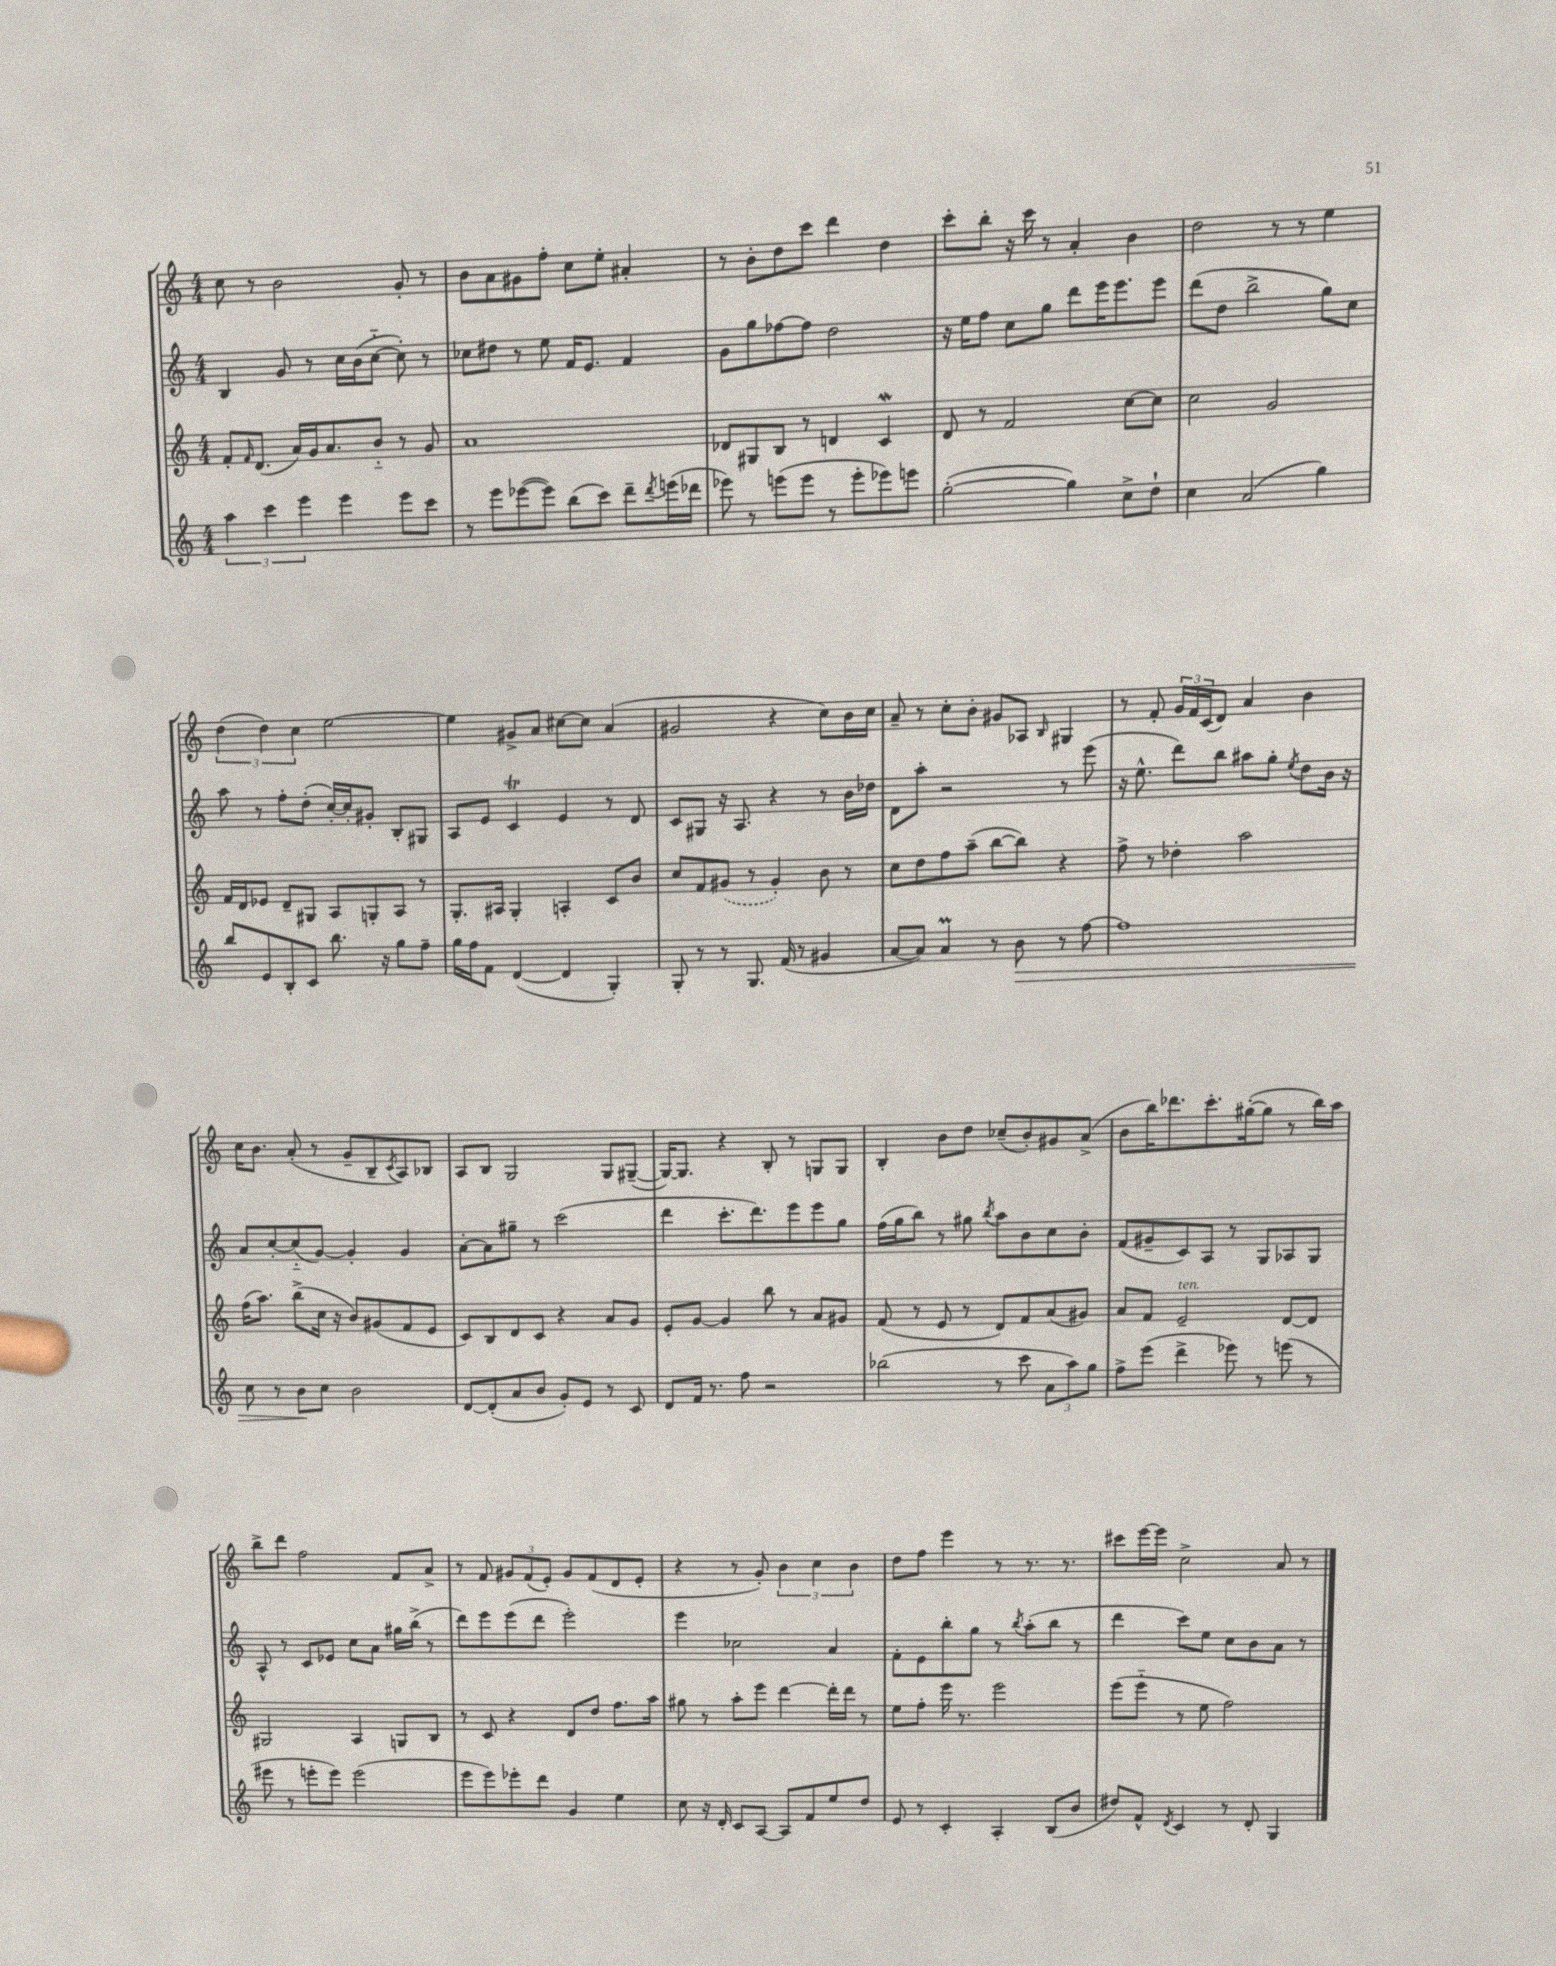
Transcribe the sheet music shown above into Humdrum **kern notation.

**kern	**dynam	**kern	**kern	**kern
*part4	*part4	*part3	*part2	*part1
*staff4	*staff4	*staff3	*staff2	*staff1
*clefG2	*	*clefG2	*clefG2	*clefG2
*k[]	*	*k[]	*k[]	*k[]
*M4/4	*	*M4/4	*M4/4	*M4/4
=18	=18	=18	=18	=18
6aa\	.	8f'/L	4B/	8cc\
.	.	16qqf/	.	.
.	.	(8.d/J	.	8r
6ccc\	.	.	.	.
.	.	.	8g/	2b\
.	.	16a/LL)	.	.
6eee\	.	.	.	.
.	.	16g/J	8r	.
.	.	8.a/	.	.
4eee\	.	.	16cc\LL	.
.	.	.	(16b\J	.
.	.	8b/J	[8cc\J	.
8eee\L	.	8r	8cc'\])	8g'/
8ccc\J	.	8g/	8r	8r
=19	=19	=19	=19	=19
8r	.	1a	8cc-X\L	8b\L
8eee\L	.	.	8dd#X\J	8a\
([8eee-X\	.	.	8r	8g#X\
8eee-\J])	.	.	8ee\	8ff'\J
(8bb\L	.	.	16f/KL	8cc\L
.	.	.	8.e/J	.
8ccc\J)	.	.	.	8ee'\J
8ddd~\L	.	.	4f/	4a#X'/
8qddd/	.	.	.	.
(16eeen\L	.	.	.	.
16ddd-X\JJ	.	.	.	.
=20	=20	=20	=20	=20
8eee-X\)	.	8d-X/L	8g\L	8r
8r	.	8G#X/	8gg\	8b'\L
(8eeen\L	.	8B/J	[8ff-X\	8dd\
8eee\J	.	8r	8ff-\J]	8ccc\J
8r	.	4dn/	2dd\	4ddd\
8eee'\L	.	.	.	.
8eee-X\)	.	4cw/	.	4dd\
8eeen\J	.	.	.	.
=21	=21	=21	=21	=21
([2gg'\	.	8d/	16r	8ccc'\L
.	.	.	16ee\KL	.
.	.	8r	8ff\J	8bb'\J
.	.	2f/	8cc\L	16r
.	.	.	.	16ccc\
.	.	.	8gg\J	8r
4gg\])	.	.	8ddd\L	4a'/
.	.	.	16eee\K	.
.	.	.	8.eee\	.
8cc^\L	.	[8cc\L	.	4b\
8dd`\J	.	8cc\J]	8eee\J	.
=22	=22	=22	=22	=22
4cc\	.	2cc\	(8ddd\L	2dd\
.	.	.	8dd\J	.
(2a/	.	.	2bb^\	.
.	.	2g/	.	8r
.	.	.	.	8r
4gg\)	.	.	8gg\L)	4ee\
.	.	.	8cc\J	.
!!LO:LB:g=z
=23	=23	=23	=23	=23
8bb/L	.	16f/LL	8aa\	(6dd\
.	.	16d/J	.	.
8e/	.	8e-X/J	8r	.
.	.	.	.	6dd\)
8B'/	.	8d~/L	8ff'\L	.
.	.	.	.	6cc\
8c/J	.	8G#X/J	(8dd'\J	.
8.bb\	.	8A/L	[16cc'/LL)	[2ee\
.	.	.	16cc'/J]	.
.	.	8Gn'/	8g#X'/J	.
16r	.	.	.	.
8gg\L	.	8A/J	8B'/L	.
8ff~\J	.	8r	8G#X/J	.
=24	=24	=24	=24	=24
16gg\LL	.	8.G'/L	8A/L	4ee\]
16ff\J	.	.	.	.
8f\J	.	.	8e/J	.
.	.	16A#X/Jk	.	.
([4d/	.	4G'/	4cT/	8g#X^/L
.	.	.	.	8a/J
4d/]	.	4An'/	4e/	[8cc#X\L
.	.	.	.	8cc#\J]
4G'/)	.	8c/L	8r	(4a/
.	.	8b/J	8d/	.
=25	=25	=25	=25	=25
8G'/	.	8cc/L	8c/L	2g#X/
8r	.	8f/	8G#X/J	.
8r	.	(8g#X/J	16r	.
.	.	.	8.A/	.
8.G/	.	8r	.	.
.	.	4g#'/)	4r	4r
(16f/	.	.	.	.
8r	.	.	.	.
4g#X/	.	8b\	8r	8cc\L)
.	.	8r	16b\LL	16b\L
.	.	.	16dd-X\JJ	16cc\JJ
=26	=26	=26	=26	=26
[8a/L	.	8cc\L	8d\L	8a~/
8a/J])	.	8dd\	8aa'\J	8r
4aM/	.	8ff\	2r	8cc'\L
.	.	(8aa~\J	.	8b'\J
8r	.	[8bb\L	.	8g#X/L
!	!LO:HP:b	!	!	!
8b\	>	8bb\J])	.	8A-X/J
.	.	.	.	16qqB/
8r	.	4r	8r	4G#X/
[8ff\	.	.	(8eee\	.
=27	=27	=27	=27	=27
1ff]	.	8ff^\	16r	8r
.	.	.	8.ee^^\	.
.	.	8r	.	8f'/
.	.	4dd-X'\	8ddd\L)	24g/LL
.	.	.	.	24f/
.	.	.	.	(24c/J
.	.	.	8bb\J	8d/J)
.	.	2aa\	8aa#X\L	4a/
.	.	.	8gg'\J	.
.	.	.	8qee/	.
.	.	.	8dd\L	4b\
.	.	.	16b\Jk	.
.	.	.	16r	.
!!LO:LB:g=z
=28	=28	=28	=28	=28
8cc\	.	(16ff\KL	8a/L	16cc\KL
.	.	8.aa\J)	.	8.b\J
8r	.	.	[8cc'/	.
8b\L	.	(8bb^\L	(8cc/]	(8a'/
8cc\J	]	16cc\Jk	[8g/J)	8r
.	.	16r	.	.
2b\	.	8b/L)	4g'/]	8g~/L
.	.	(8g#X/	.	8B~/
.	.	.	.	8qc/
.	.	8f/	4g/	8A/)
.	.	8e/J	.	8B-X/J
=29	=29	=29	=29	=29
[8d/L	.	8c/L)	[8a'\L	8A/L
(8d'/]	.	8B/	8a\]	8B/J
8a/	.	8d/	8gg#X~\J	2G/
8b/J	.	8c/J	8r	.
8g'/L)	.	4r	(2ccc\	.
8e/J	.	.	.	.
8r	.	8a/L	.	8G/L
8c/	.	8g/J	.	([8G#X~/J
=30	=30	=30	=30	=30
8d/L	.	8e'/L	4ddd\	16G#/KL_)
.	.	.	.	8.G#/J]
16f/Jk	.	[8g/J	.	.
8.r	.	.	.	.
.	.	4g/]	8.ccc'\L	4r
8ff\	.	.	.	.
.	.	.	8.ddd\)	.
2r	.	8bb\	.	8B'/
.	.	8r	8eee\	8r
.	.	8a/L	8eee\	8Gn/L
.	.	8g#X/J	8gg\J	8G/J
=31	=31	=31	=31	=31
(2bb-X\	.	(8f/	(16ff\LL	4B'/
.	.	.	16gg\J	.
.	.	8r	8bb\J)	.
.	.	8e/	8r	8b\L
.	.	8r	8gg#X\	8dd\J
.	.	.	8qbb/	.
8r	.	8d/L)	8aa\L	(8cc-X~/L
8ccc\	.	8f/	8b\	8b'/)
12a\L	.	(8a/	8cc\	8g#X/
12aa\)	.	.	.	.
.	.	8g#X/J)	8b'\J	(8a^/J
12gg\J	.	.	.	.
=32	=32	=32	=32	=32
8ff^\L	.	8a/L	(8f/L	8b\L
(8eee\J	.	8f/J	8g#X~/	16bb\K)
.	.	.	.	8.ddd-X\
!	!	!LO:TX:a:i:t=ten.	!	!
4ddd^\	.	2e~/	8c/)	.
.	.	.	8A/J	8.ccc'\
8eee-X\)	.	.	8r	.
.	.	.	.	([16gg#X'\k
8r	.	.	8G/L	8gg#\J]
(8eeen\	.	[8d/L	8A-X/	8r
8r	.	8d/J]	8G/J	16bb\LL)
.	.	.	.	16aa\JJ
!!LO:LB:g=z
=33	=33	=33	=33	=33
8eee#X\	.	2G#X/	8A^^/	8bb^\L
8r	.	.	8r	8ddd\J
8eeen'\L	.	.	8c/L	2ff\
8eee\J)	.	.	8e-X/J	.
(2eee\	.	4A/	8cc\L	.
.	.	.	8a\J	.
.	.	8Gn/L	16gg#X\LL	8f/L
.	.	.	(16bb^\JJ	.
.	.	8B/J	8r	8a^/J
=34	=34	=34	=34	=34
8eee\L	.	8r	8ddd\L)	8r
8eee\)	.	8c/	8eee\	8f/
8eee-X'\	.	4r	(8eee\	12g#X/L
.	.	.	.	(12f/
8ddd\J	.	.	8ddd\J	.
.	.	.	.	12e'/J)
4g/	.	8d/L	2eee'\)	8g#/L
.	.	8dd/J	.	(8f/
4ee\	.	8.ff\L	.	8d/
.	.	.	.	8e'/J
.	.	16aa\Jk	.	.
=35	=35	=35	=35	=35
8cc\	.	8gg#X\	4eee\	4r
16r	.	8r	.	.
16d'/	.	.	.	.
8c/L	.	8aa'\L	2cc-X\	8r
[8A/J	.	8eee\J	.	8g'/)
8A/L]	.	[4ddd\	.	6b\
8f/	.	.	.	.
.	.	.	.	6cc\
8ee/	.	16ddd'\LL]	4a/	.
.	.	16ddd\JJ	.	.
.	.	.	.	6b\
8dd/J	.	8r	.	.
=36	=36	=36	=36	=36
8e/	.	8ee\L	8f'\L	8dd\L
8r	.	8ff'\J	8e\	8ff\J
4c'/	.	16eee\	8bb'\	4eee\
.	.	8.r	.	.
.	.	.	8gg\J	.
4A'/	.	2eee\	8r	8r
.	.	.	8qbb/	.
.	.	.	(8aa'\L	8.r
(8B/L	.	.	8bb\J	.
.	.	.	.	8.r
8b/J	.	.	8r	.
=37	=37	=37	=37	=37
8dd#X/L)	.	(8eee\L	4ddd\	8ccc#X\L
8f^^/J	.	8eee\J	.	[16eee\L
.	.	.	.	16eee\JJ]
8qd/	.	.	.	.
4c/	.	8r	8ccc\L)	2cc^\
.	.	8ee\	8ee\J	.
8r	.	2ff\)	8cc\L	.
8d'/	.	.	8b\	.
4G/	.	.	8a\J	8a/
.	.	.	8r	8r
==	==	==	==	==
*-	*-	*-	*-	*-
